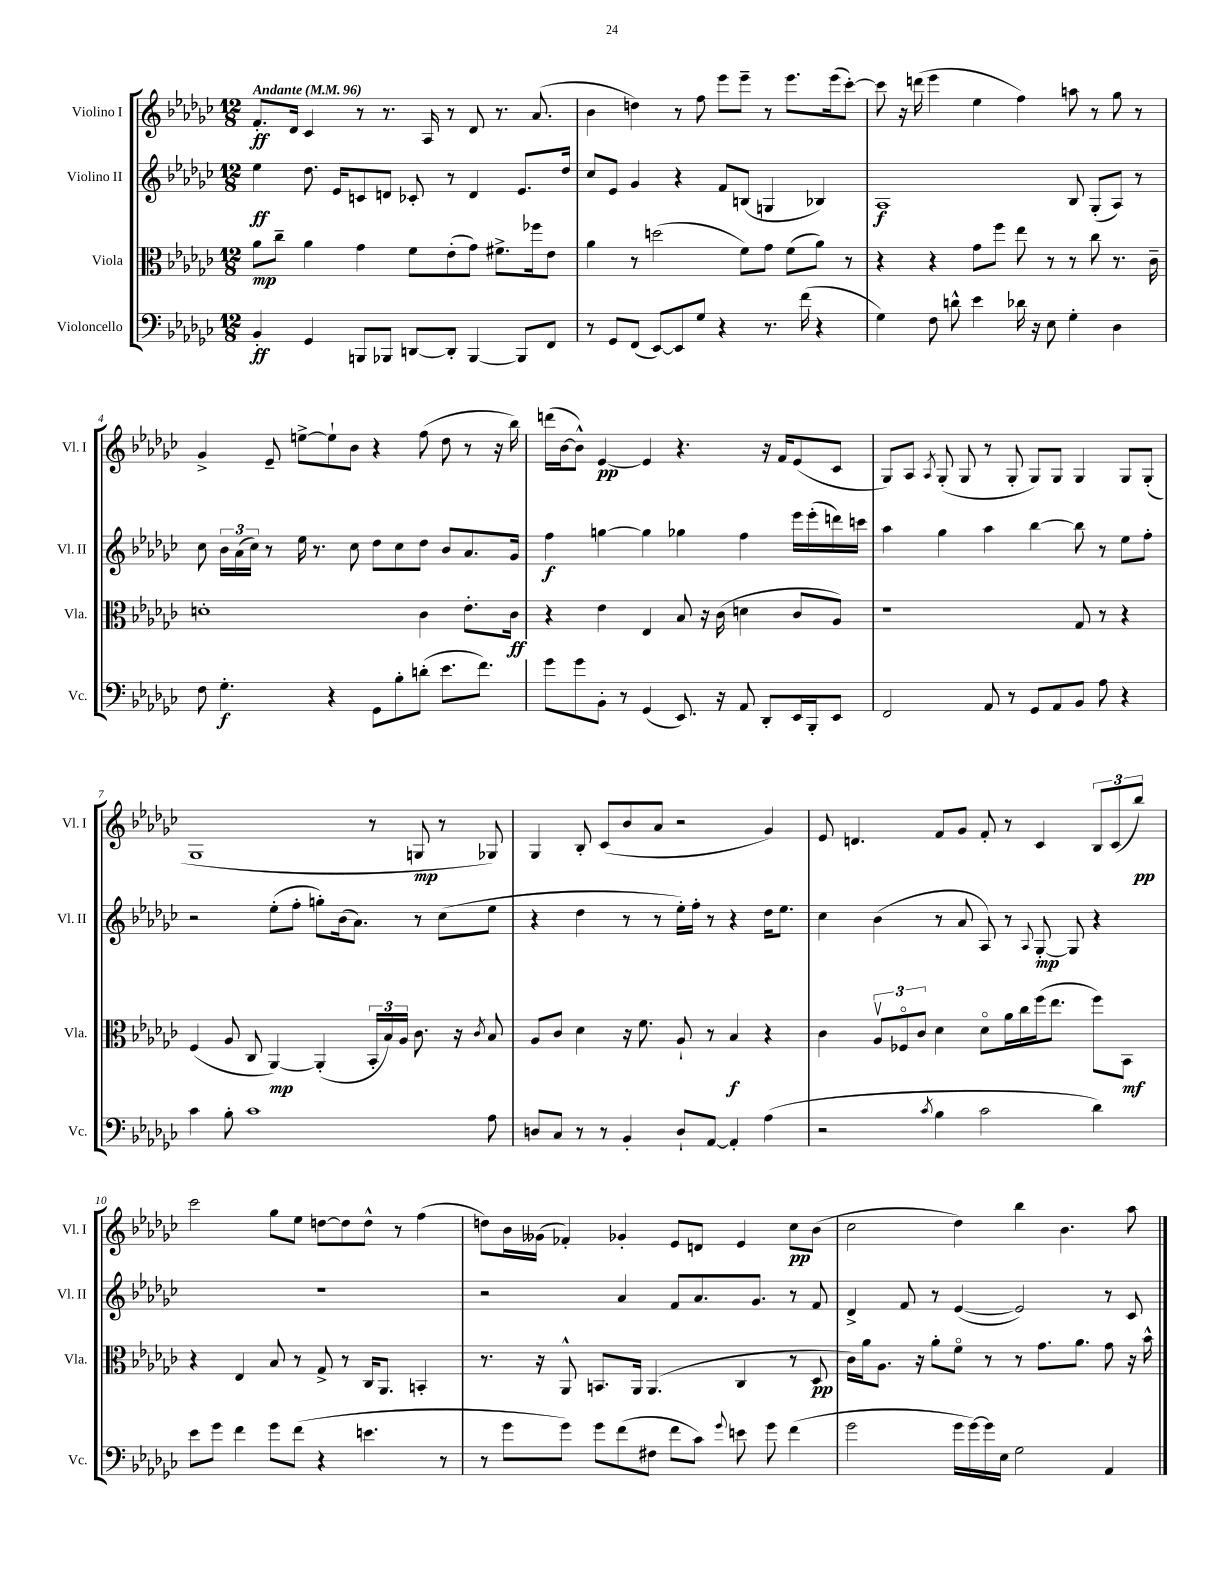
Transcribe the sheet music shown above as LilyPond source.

<<
\new StaffGroup <<
\new Staff = "s0" \with { instrumentName = "Violino I" shortInstrumentName = "Vl. I" } {
    \clef treble \key ges \major \numericTimeSignature \time 12/8 \tempo "Andante" 4 = 96
    \autoBeamOff f'8.[-.\ff des'16] ces'4 r8 r8. aes16 r8 des'8 r8. aes'8.( |
    bes'4 d''4) r8 f''8 ees'''8[ ees'''8]-- r8 ees'''8.[ ees'''16( ces'''8]~-.) |
    ces'''8 r16 d'''16( ees'''4 ees''4 f''4) a''8 r8 ges''8 r8 |
    ges'4-> ees'8-- e''8[~-> e''8-! bes'8] r4 f''8( des''8 r8 r16 bes''16) |
    d'''16[( bes'16~ bes'8]-^) ees'4~\pp ees'4 r4. r16 f'16[ ees'8( ces'8] |
    ges8[) aes8] \acciaccatura { aes8 } ges8-.( ges8 r8 ges8-. ges8[) ges8] ges4 ges8[ ges8]-.( |
    ges1 r8 g8\mp r8 ges8) |
    ges4 bes8-. ces'8[( bes'8 aes'8] r2 ges'4) |
    ees'8 d'4. f'8[ ges'8] f'8-. r8 ces'4 \tuplet 3/2 { bes8[ ces'8( bes''8]\pp) } |
    ces'''2 ges''8[ ees''8] d''8[~ d''8 d''8]-^ r8 f''4( |
    d''8[) bes'16 geses'16]( fes'4-.) ges'4-. ees'8[ d'8] ees'4 ces''8[\pp bes'8]( |
    ces''2 des''4) bes''4 bes'4. aes''8 \bar "|." |
}
\new Staff = "s1" \with { instrumentName = "Violino II" shortInstrumentName = "Vl. II" } {
    \clef treble \key ges \major \numericTimeSignature \time 12/8
    \autoBeamOff ees''4\ff des''8. ees'16[ c'8 d'8] ces'8-. r8 d'4 ees'8.[ des''16] |
    ces''8[ ees'8] ges'4 r4 f'8[ b8]( g4 bes4) |
    aes1\f bes8 ges8[-.( aes8]) r8 |
    ces''8 \tuplet 3/2 { bes'16[ aes'16( ces''16]) } r8 ees''16 r8. ces''8 des''8[ ces''8 des''8] bes'8[ aes'8. ges'16] |
    f''4\f g''4~ g''4 ges''4 f''4 ees'''16[ ees'''16-.( d'''16) c'''16] |
    aes''4 ges''4 aes''4 bes''4~ bes''8 r8 ees''8[ f''8]-. |
    r2 ees''8[-.( f''8]-. g''8[-.) bes'16( aes'8.]) r8 ces''8[( ees''8] |
    r4 des''4 r8 r8 ees''16[-.) f''16]-. r8 r4 des''16[ ees''8.] |
    ces''4 bes'4( r8 aes'8 aes8) r8 \appoggiatura { aes8 } ges8~-.\mp ges8 r4 |
    R1. |
    r2 aes'4 f'8[ aes'8. ges'8.] r8 f'8 |
    des'4-> f'8 r8 ees'4~( ees'2) r8 ces'8 \bar "|." |
}
\new Staff = "s2" \with { instrumentName = "Viola" shortInstrumentName = "Vla." } {
    \clef alto \key ges \major \numericTimeSignature \time 12/8
    \autoBeamOff aes'8[\mp ces''8]-- aes'4 ges'4 f'8[ ees'8-.( ges'8]) fis'8.[-> fes''16 ees'8] |
    aes'4 r8 d''2( f'8[) ges'8] f'8[( aes'8]) r8 |
    r4 r4 ges'8[ f''8] ees''8 r8 r8 ces''8 r8. ces'16-- |
    d'1-. ces'4 ees'8.[-. ces'16]\ff |
    r4 ees'4 ees4 bes8 r16 ces'16( d'4 ces'8[ aes8]) |
    r1 ges8 r8 r4 |
    f4( aes8 ces8 aes,4~\mp) aes,4-.( \tuplet 3/2 { bes,16[-. bes16) aes16] } ces'8. r16 \acciaccatura { ces'8 } bes8 |
    aes8[ ces'8] des'4 r16 f'8. aes8-! r8 bes4\f r4 |
    ces'4 \tuplet 3/2 { aes8[\upbow fes8\flageolet ces'8] } des'4 des'8[\flageolet aes'16 ces''16 f''16( ees''8.] f''8[) bes,8]\mf |
    r4 ees4 bes8 r8 ges8-> r8 ces16[ aes,8.] b,4-. |
    r8. r16 aes,8-^ b,8.[ aes,16] aes,4.( ces4 r8 des8\pp |
    ces'16[) aes'16 aes8.] r16 aes'8[-. f'8]\flageolet r8 r8 ges'8.[ aes'8.] ges'8 r16 bes'16-^ \bar "|." |
}
\new Staff = "s3" \with { instrumentName = "Violoncello" shortInstrumentName = "Vc." } {
    \clef bass \key ges \major \numericTimeSignature \time 12/8
    \autoBeamOff bes,4-.\ff ges,4 b,,8[ bes,,8] d,8[~ d,8]-. bes,,4~ bes,,8[ f,8] |
    r8 ges,8[ f,8]( ees,8[~) ees,8 ges8] r4 r8. f'16( r4 |
    ges4) f8 d'8-^ ees'4 des'16 r16 ees8 ges4-. des4 |
    f8 ges4.-.\f r4 ges,8[ bes8-. d'8]-.( ees'8.[ f'8.]) |
    ges'8[ ges'8 bes,8]-. r8 ges,4( ees,8.) r16 aes,8 des,8[-. ees,16 bes,,16-. ees,8] |
    f,2 aes,8 r8 ges,8[ aes,8 bes,8] aes8 r4 |
    ces'4 bes8-. ces'1 aes8 |
    d8[ ces8] r8 r8 bes,4-. d8[-! aes,8]~ aes,4-. aes4( |
    r2 \acciaccatura { ces'8 } bes4 ces'2 des'4) |
    ees'8[ ges'8] f'4 ges'8[ f'8]( r4 e'4. r8 |
    r8 ges'8[ ges'8]) ges'8[ f'8( fis8] f'8[ ces'8]) \appoggiatura { ges'8 } e'8 ges'8 f'4( |
    ges'2 ges'16[ ges'16~) ges'16 ees16] ges2 aes,4 \bar "|." |
}
>>
>>
